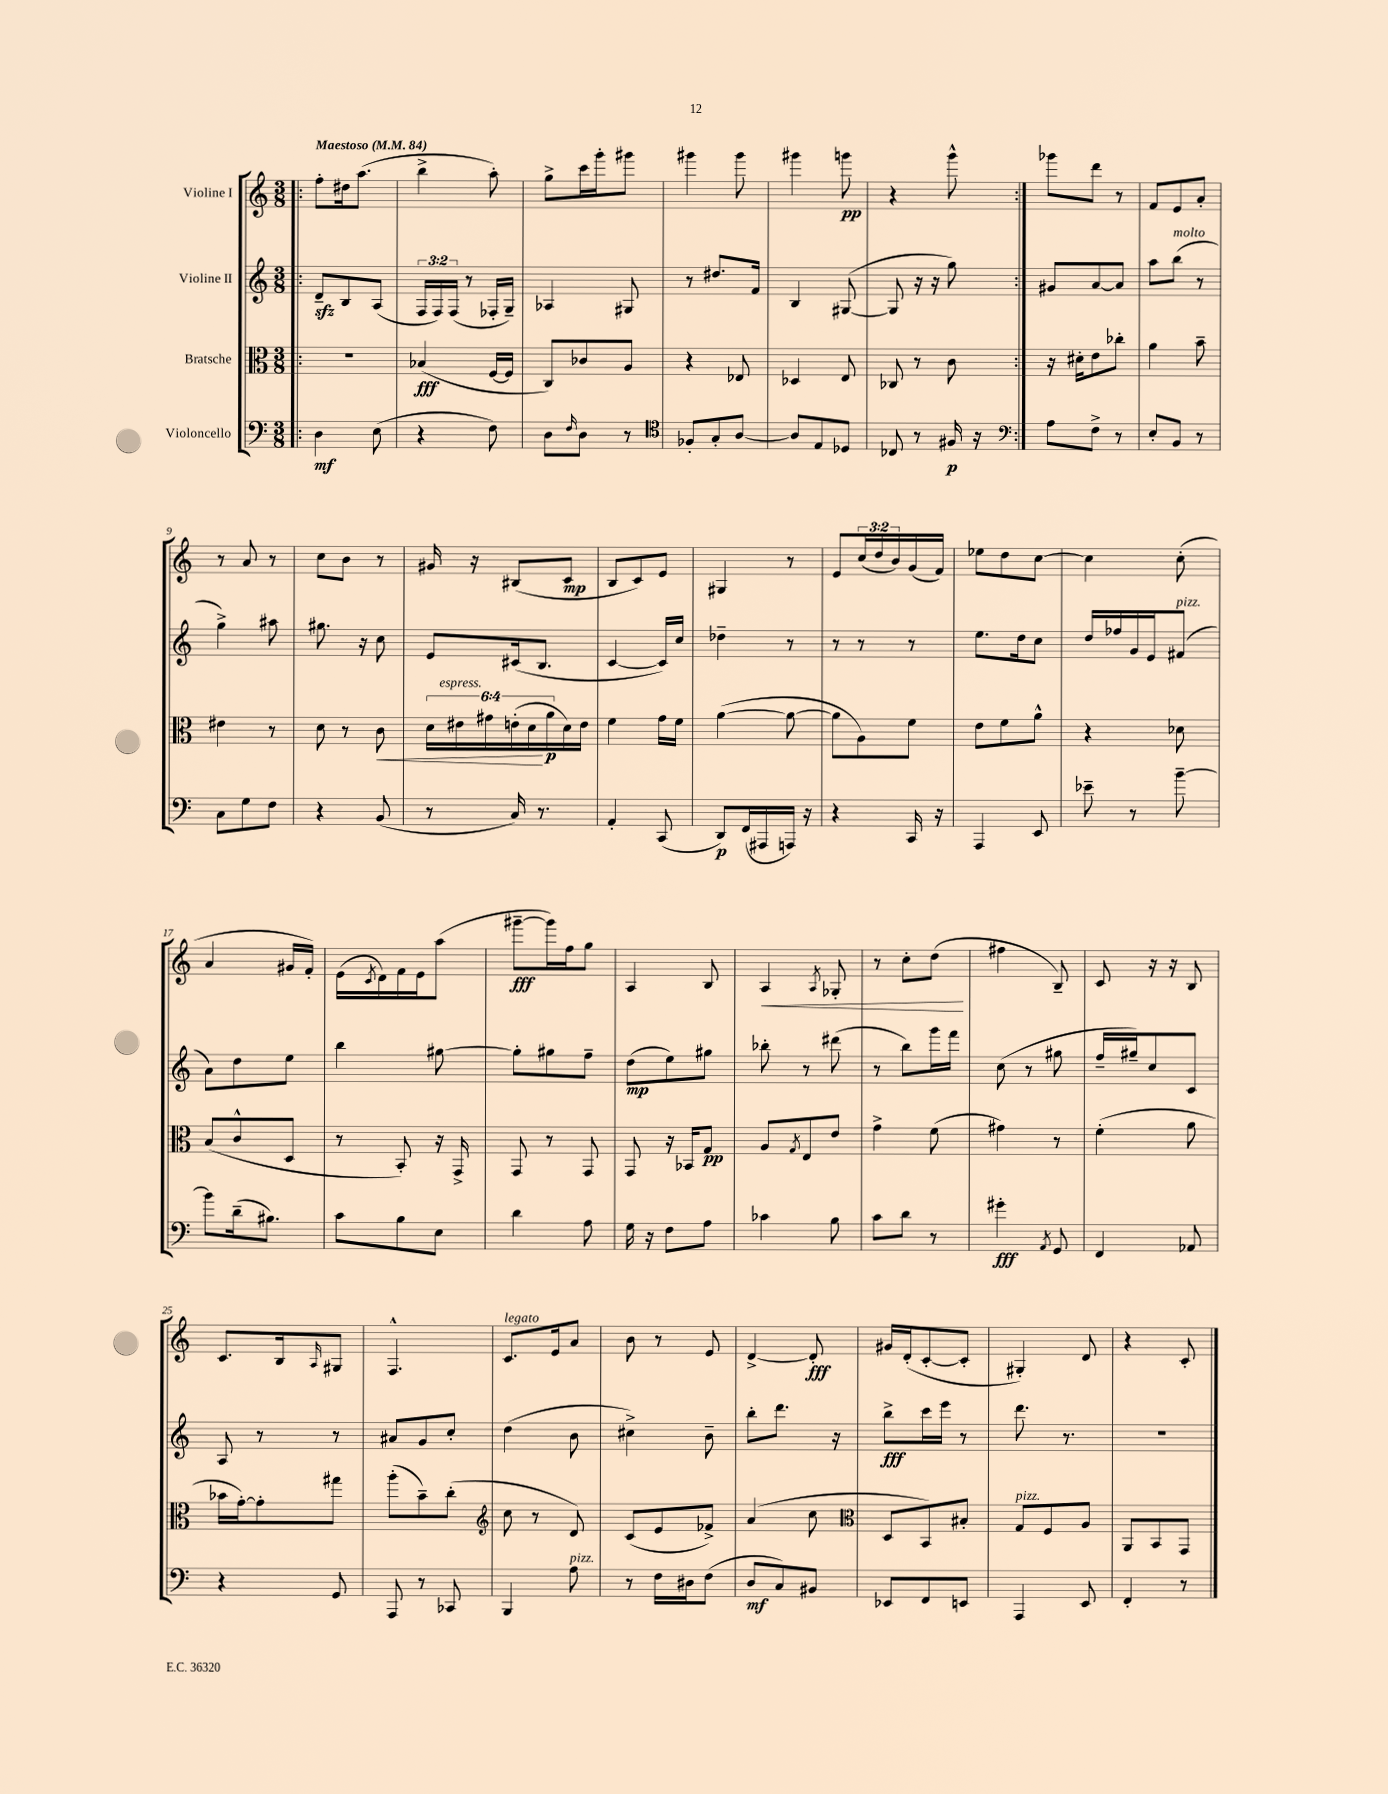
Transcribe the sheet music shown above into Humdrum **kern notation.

**kern	**dynam	**kern	**dynam	**kern	**dynam	**kern	**dynam
*part4	*part4	*part3	*part3	*part2	*part2	*part1	*part1
*staff4	*staff4	*staff3	*staff3	*staff2	*staff2	*staff1	*staff1
*I"Violoncello	*	*I"Bratsche	*	*I"Violine II	*	*I"Violine I	*
*clefF4	*	*clefC3	*	*clefG2	*	*clefG2	*
*k[]	*	*k[]	*	*k[]	*	*k[]	*
*M3/8	*	*M3/8	*	*M3/8	*	*M3/8	*
*MM84	*	*MM84	*	*MM84	*	*MM84	*
=1!|:	=1!|:	=1!|:	=1!|:	=1!|:	=1!|:	=1!|:	=1!|:
!	!	!	!	!	!	!LO:TX:a:B:t=Maestoso	!
4D\	mf	4.r	.	8dzz~/L	.	8ff'\L	.
.	.	.	.	8B/	.	16dd#X\k	.
.	.	.	.	.	.	(8.aa\J	.
(8E\	.	.	.	(8A/J	.	.	.
=2	=2	=2	=2	=2	=2	=2	=2
4r	.	(4B-X/	fff	24F/LL	.	4bb^\	.
.	.	.	.	24F/)	.	.	.
.	.	.	.	(24F/JJ	.	.	.
.	.	.	.	8r	.	.	.
8F\)	.	[16F/LL	.	16F-X'/LL	.	8aa'\)	.
.	.	16F/JJ]	.	16G~/JJ)	.	.	.
=3	=3	=3	=3	=3	=3	=3	=3
8D\L	.	8C/L)	.	4A-X/	.	8gg^\L	.
16qqF/	.	.	.	.	.	.	.
8D\J	.	8c-X/	.	.	.	16ccc\L	.
.	.	.	.	.	.	16ggg'\J	.
8r	.	8A/J	.	8G#X/	.	8ggg#X\J	.
=4	=4	=4	=4	=4	=4	=4	=4
*clefC4	*	*	*	*	*	*	*
8F-X'/L	.	4r	.	8r	.	4ggg#X\	.
8G'/	.	.	.	8.dd#X/L	.	.	.
[8A/J	.	8E-X/	.	.	.	8ggg#\	.
.	.	.	.	16f/Jk	.	.	.
=5	=5	=5	=5	=5	=5	=5	=5
8A/L]	.	4D-X/	.	4B/	.	4ggg#X\	.
8E/	.	.	.	.	.	.	.
8D-X/J	.	8E/	.	([8G#X/	.	8gggn\	pp
=6	=6	=6	=6	=6	=6	=6	=6
8C-X/	.	8C-X/	.	8G#/]	.	4r	.
8r	.	8r	.	16r	.	.	.
.	.	.	.	16r	.	.	.
16F#X/	p	8c\	.	8gg\)	.	8ggg^^\	.
16r	.	.	.	.	.	.	.
=7:|!	=7:|!	=7:|!	=7:|!	=7:|!	=7:|!	=7:|!	=7:|!
*clefF4	*	*	*	*	*	*	*
8A\L	.	16r	.	8g#X/L	.	8ggg-X\L	.
.	.	16d#X'\KL	.	.	.	.	.
8F^\J	.	8e\	.	[8a/	.	8ddd\J	.
8r	.	8cc-X'\J	.	8a/J]	.	8r	.
=8	=8	=8	=8	=8	=8	=8	=8
8E'/L	.	4a\	.	8aa\L	.	8f/L	.
!	!	!	!	!LO:TX:a:i:t=molto	!	!	!
8BB/J	.	.	.	(8bb\J	.	8e/	.
8r	.	8b~\	.	8r	.	8a'/J	.
!!LO:LB:g=z
=9	=9	=9	=9	=9	=9	=9	=9
8C\L	.	4e#X\	.	4gg^\)	.	8r	.
8G\	.	.	.	.	.	8a/	.
8F\J	.	8r	.	8aa#X\	.	8r	.
=10	=10	=10	=10	=10	=10	=10	=10
4r	.	8d\	.	8.gg#X\	.	8cc\L	.
.	.	8r	.	.	.	8b\J	.
.	.	.	.	16r	.	.	.
!	!	!	!LO:HP:b	!	!	!	!
(8BB/	.	8c\	<	8cc\	.	8r	.
=11	=11	=11	=11	=11	=11	=11	=11
8r	.	24d\LL	.	8e/L	.	16g#X/	.
!	!	!LO:TX:a:i:t=espress.	!	!	!	!	!
.	.	24e#X\	.	.	.	.	.
.	.	.	.	.	.	16r	.
.	.	24g#X\	.	.	.	.	.
16C/)	.	(24en'\	.	(16c#X/k	.	(8B#X/L	.
.	.	24d\	.	.	.	.	.
8.r	.	.	.	8.B/J	.	.	.
.	.	24a\	[ p	.	.	.	.
.	.	16d\)	.	.	.	8c/J	mp
.	.	16e\JJ	.	.	.	.	.
=12	=12	=12	=12	=12	=12	=12	=12
4AA'/	.	4f\	.	[4c/	.	8B/L	.
.	.	.	.	.	.	8c/)	.
(8CC/	.	16g\LL	.	16c/LL])	.	8e/J	.
.	.	16f\JJ	.	16cc/JJ	.	.	.
=13	=13	=13	=13	=13	=13	=13	=13
8DD/L)	p	([4a\	.	4dd-X~\	.	4G#X/	.
(16FF/L	.	.	.	.	.	.	.
16AAA#X/	.	.	.	.	.	.	.
16AAAn/JJ)	.	8a\_	.	8r	.	8r	.
16r	.	.	.	.	.	.	.
=14	=14	=14	=14	=14	=14	=14	=14
4r	.	8a\L]	.	8r	.	8e/L	.
.	.	8A\)	.	8r	.	(24cc/L	.
.	.	.	.	.	.	24dd/	.
.	.	.	.	.	.	24b/)	.
16CC/	.	8f\J	.	8r	.	(16g/	.
16r	.	.	.	.	.	16f/JJ)	.
=15	=15	=15	=15	=15	=15	=15	=15
4AAA/	.	8e\L	.	8.ee\L	.	8ee-X\L	.
.	.	8f\	.	.	.	8dd\	.
.	.	.	.	16dd\k	.	.	.
8EE/	.	8a^^\J	.	8cc\J	.	[8cc\J	.
=16	=16	=16	=16	=16	=16	=16	=16
8e-X~\	.	4r	.	16dd/LL	.	4cc\]	.
.	.	.	.	16ff-X/	.	.	.
8r	.	.	.	16g/	.	.	.
.	.	.	.	16e/J	.	.	.
!	!	!	!	!LO:TX:a:i:t=pizz.	!	!	!
[8b~\	.	8d-X\	.	(8f#X/J	.	(8cc'\	.
!!LO:LB:g=z
=17	=17	=17	=17	=17	=17	=17	=17
8b\L]	.	(8B/L	.	8a\L)	.	4a/	.
(16d~\k	.	8c^^/	.	8dd\	.	.	.
8.B#X\J)	.	.	.	.	.	.	.
.	.	8D/J	.	8ee\J	.	16g#X/LL	.
.	.	.	.	.	.	16f'/JJ)	.
=18	=18	=18	=18	=18	=18	=18	=18
8c\L	.	8r	.	4bb\	.	(16e\LL	.
.	.	.	.	.	.	8qc/	.
.	.	.	.	.	.	16d\)	.
8B\	.	8BB'/)	.	.	.	16f\	.
.	.	.	.	.	.	16e\J	.
8E\J	.	16r	.	[8gg#X\	.	(8aa\J	.
.	.	16GG^/	.	.	.	.	.
=19	=19	=19	=19	=19	=19	=19	=19
4d\	.	8GG/	.	8gg#'\L]	.	[8ggg#X~\L	fff
.	.	8r	.	8gg#X\	.	16ggg#\L])	.
.	.	.	.	.	.	16ff\J	.
8A\	.	8GG/	.	8ff~\J	.	8gg\J	.
=20	=20	=20	=20	=20	=20	=20	=20
16G\	.	8GG/	.	(8dd\L	mp	4A/	.
16r	.	.	.	.	.	.	.
8F\L	.	16r	.	8ee\)	.	.	.
.	.	16BB-X/KL	.	.	.	.	.
8A\J	.	8G/J	pp	8gg#X\J	.	8B/	.
=21	=21	=21	=21	=21	=21	=21	=21
!	!	!	!	!	!	!	!LO:HP:b
4c-X\	.	8A/L	.	8bb-X'\	.	4A/	<
.	.	8qG/	.	.	.	.	.
.	.	8E/	.	8r	.	.	.
.	.	.	.	.	.	8qA/	.
8B\	.	8e/J	.	(8ddd#X\	.	8G-X'/	.
=22	=22	=22	=22	=22	=22	=22	=22
8c\L	.	4g^\	.	8r	.	8r	.
8d\J	.	.	.	8bb\L)	.	8cc'\L	.
8r	.	(8f\	.	16ggg\L	.	(8dd\J	.
.	.	.	.	16fff\JJ	.	.	.
.	.	.	.	.	.	.	[
=23	=23	=23	=23	=23	=23	=23	=23
4g#X'\	fff	4g#X\)	.	(8cc\	.	4ff#X\	.
.	.	.	.	8r	.	.	.
8qAA/	.	.	.	.	.	.	.
8GG/	.	8r	.	8gg#X\	.	8B~/)	.
=24	=24	=24	=24	=24	=24	=24	=24
4FF/	.	(4f'\	.	16ff~/LL	.	8c/	.
.	.	.	.	16gg#X~/J)	.	.	.
.	.	.	.	8cc/	.	16r	.
.	.	.	.	.	.	16r	.
8AA-X/	.	8a\	.	8c/J	.	8B/	.
!!LO:LB:g=z
=25	=25	=25	=25	=25	=25	=25	=25
4r	.	16b-X\LL	.	8A/	.	8.c/L	.
.	.	[16g'\J)	.	.	.	.	.
.	.	8g'\]	.	8r	.	.	.
.	.	.	.	.	.	16B/k	.
.	.	.	.	.	.	16qqA/	.
8GG/	.	8gg#X\J	.	8r	.	8G#X/J	.
=26	=26	=26	=26	=26	=26	=26	=26
8AAA/	.	(8aa'\L	.	8a#X/L	.	4.F^^/	.
8r	.	8b~\)	.	8g/	.	.	.
8CC-X/	.	(8cc'\J	.	8cc'/J	.	.	.
=27	=27	=27	=27	=27	=27	=27	=27
*	*	*clefG2	*	*	*	*	*
!	!	!	!	!	!	!LO:TX:a:i:t=legato	!
4BBB/	.	8cc\	.	(4dd\	.	8.c/L	.
.	.	8r	.	.	.	.	.
.	.	.	.	.	.	16e/k	.
!LO:TX:a:i:t=pizz.	!	!	!	!	!	!	!
8A\	.	8d/)	.	8b\	.	8a/J	.
=28	=28	=28	=28	=28	=28	=28	=28
8r	.	(8c/L	.	4cc#X^\)	.	8b\	.
16F\LL	.	8e/	.	.	.	8r	.
16D#X\J	.	.	.	.	.	.	.
(8F\J	.	8f-X^/J)	.	8b~\	.	8e/	.
=29	=29	=29	=29	=29	=29	=29	=29
8D/L	mf	(4a/	.	8bb'\L	.	[4d^/	.
8C/)	.	.	.	8.ddd\J	.	.	.
8BB#X/J	.	8cc\	.	.	.	8d'/]	fff
.	.	.	.	16r	.	.	.
=30	=30	=30	=30	=30	=30	=30	=30
*	*	*clefC3	*	*	*	*	*
8EE-X/L	.	8D/L	.	8bb^\L	fff	16g#X/LL	.
.	.	.	.	.	.	(16d'/J	.
8FF/	.	8BB/)	.	16ccc\L	.	[8c'/	.
.	.	.	.	16eee\JJ	.	.	.
8EEn/J	.	8B#X'/J	.	8r	.	8c'/J]	.
=31	=31	=31	=31	=31	=31	=31	=31
!	!	!LO:TX:a:i:t=pizz.	!	!	!	!	!
4AAA/	.	8G/L	.	8.ddd\	.	4G#X'/)	.
.	.	8F/	.	.	.	.	.
.	.	.	.	8.r	.	.	.
8EE/	.	8A/J	.	.	.	8d/	.
=32	=32	=32	=32	=32	=32	=32	=32
4FF'/	.	8AA/L	.	4.r	.	4r	.
.	.	8BB/	.	.	.	.	.
8r	.	8GG/J	.	.	.	8c'/	.
==	==	==	==	==	==	==	==
*-	*-	*-	*-	*-	*-	*-	*-
